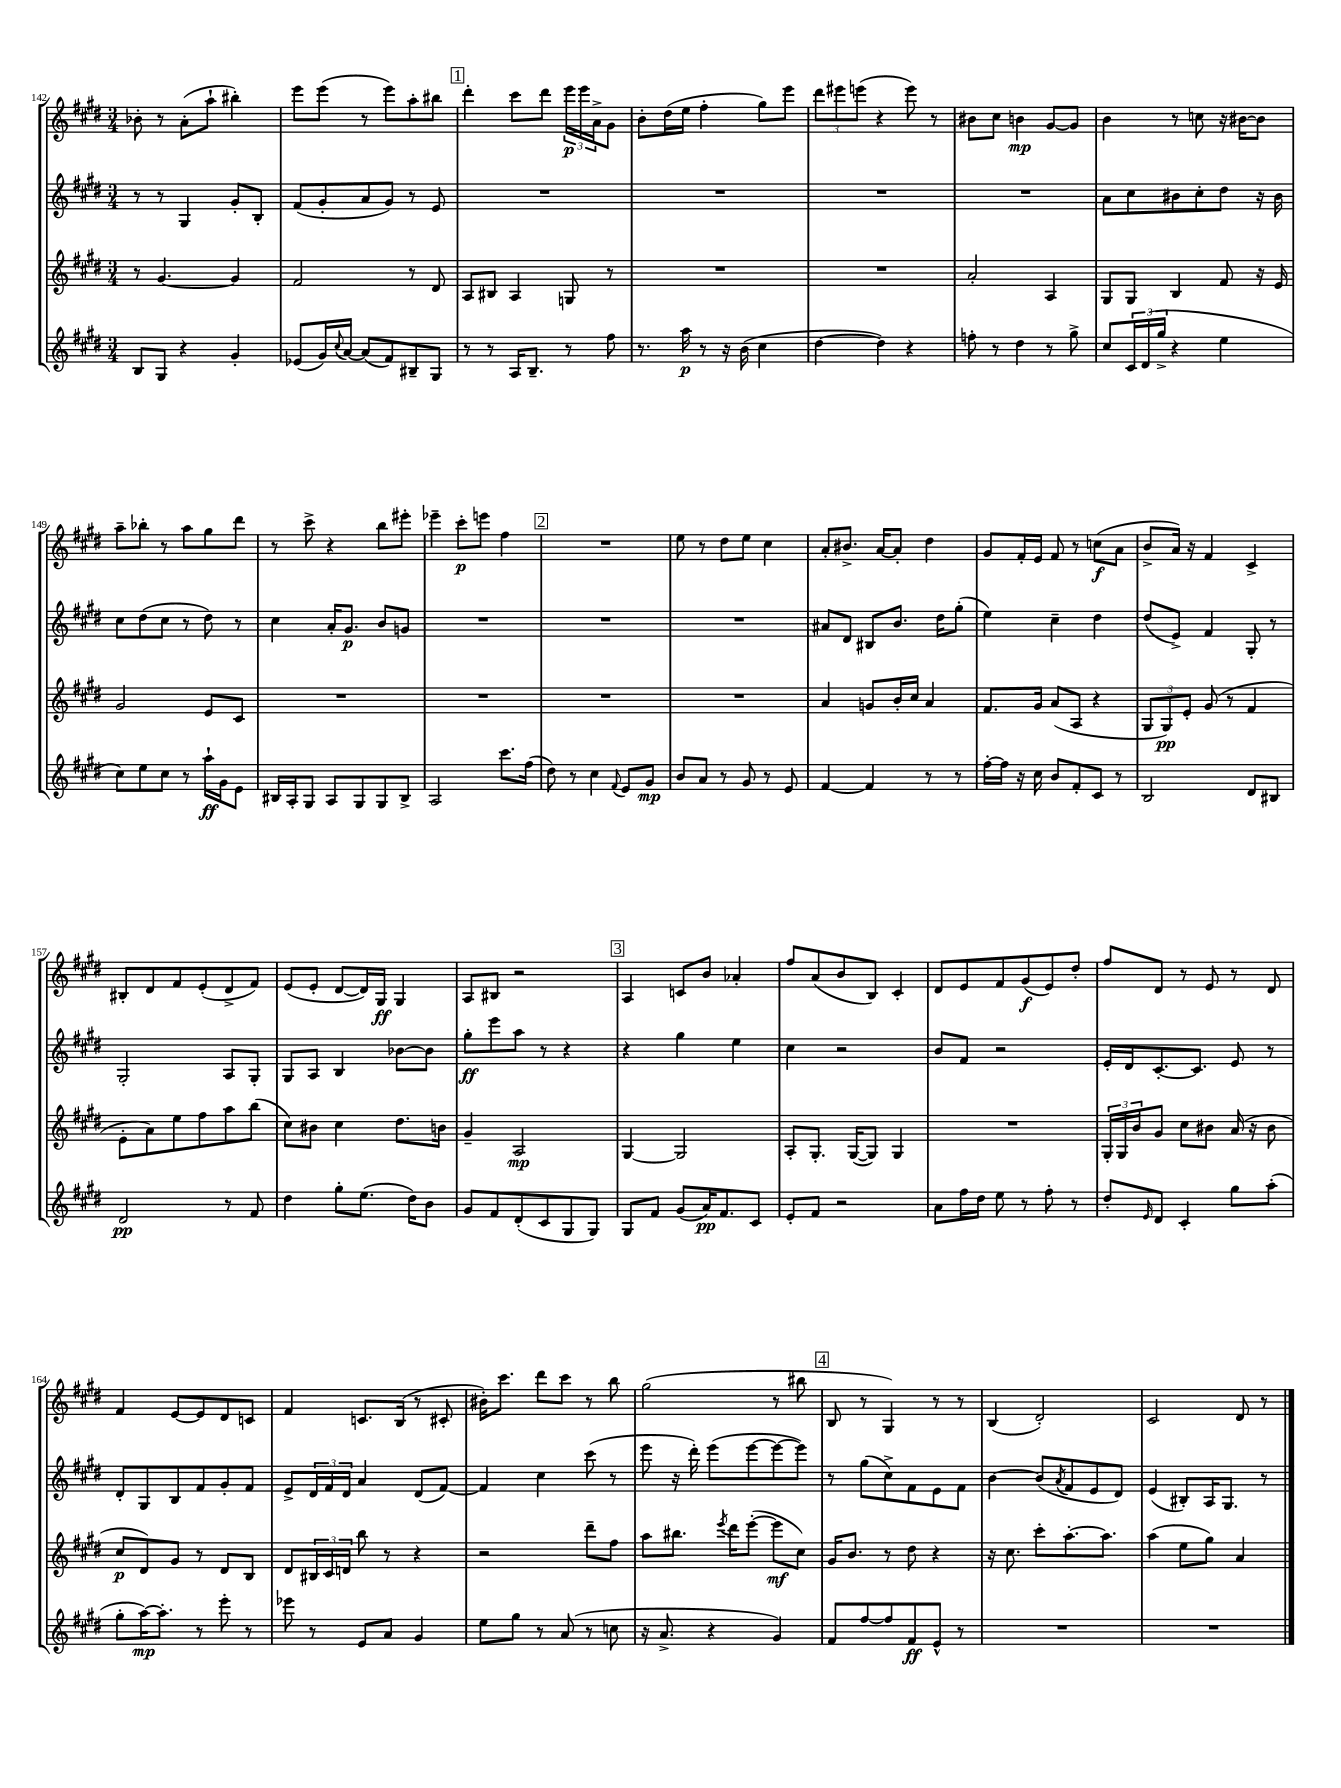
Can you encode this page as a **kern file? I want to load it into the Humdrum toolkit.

**kern	**kern	**kern	**kern
*staff4	*staff3	*staff2	*staff1
*clefG2	*clefG2	*clefG2	*clefG2
*k[f#c#g#d#]	*k[f#c#g#d#]	*k[f#c#g#d#]	*k[f#c#g#d#]
*M3/4	*M3/4	*M3/4	*M3/4
8B/L	8r	8r	8b-'\
8G#/J	[4.g#/	8r	8r
4r	.	4G#/	(8a'\L
.	.	.	8aa`\J
4g#'/	4g#/]	8g#'/L	4bb#'\)
.	.	8B'/J	.
=	=	=	=
(8e-/L	2f#/	(8f#/L	8eee\L
16g#/L)	.	8g#'/	(8eee\J
8qqcc#/	.	.	.
[16a/JJ	.	.	.
(8a/]L	.	8a/	8r
8f#/)	.	8g#/J)	8eee\L)
8B#~/	8r	8r	8aa'\
8G#/J	8d#/	8e/	8bb#\J
=	=	=	=
8r	8A/L	2.r	4ddd#'\
8r	8B#/J	.	.
16A/LK	4A/	.	8ccc#\L
8.B~/J	.	.	.
.	.	.	8ddd#\J
8r	8G/	.	24eee\LL
.	.	.	24eee\
.	.	.	24a^\J
8ff#\	8r	.	8g#\J
=	=	=	=
8.r	2.r	2.r	8b'\L
.	.	.	(16dd#\L
16aa\	.	.	16ee\JJ
8r	.	.	4ff#'\
16r	.	.	.
(16b\	.	.	.
4cc#\	.	.	8gg#\L)
.	.	.	8eee\J
=	=	=	=
[4dd#\	2.r	2.r	12ddd#\L
.	.	.	12eee#\
.	.	.	(12eee\J
4dd#\])	.	.	4r
4r	.	.	8eee\)
.	.	.	8r
=	=	=	=
8ff'\	2a'/	2.r	8b#\L
8r	.	.	8cc#\J
4dd#\	.	.	4b\
8r	4A/	.	[8g#/L
8gg#^\	.	.	8g#/]J
=	=	=	=
8cc#/L	8G#/L	8a\L	4b\
24c#/L	8G#/J	8cc#\	.
(24d#/	.	.	.
24gg#^/JJ	.	.	.
4r	4B/	8b#\	8r
.	.	8cc#'\	8cc\
4ee\	8f#/	8dd#\J	16r
.	.	.	[16b#\LK
.	16r	16r	8b#\]J
.	16e/	16b#\	.
=	=	=	=
8cc#\L)	2g#/	8cc#\L	8aa~\L
8ee\	.	(8dd#\	8bb-'\J
8cc#\J	.	8cc#\J	8r
8r	.	8r	8aa\L
16aa`\LL	8e/L	8dd#\)	8gg#\
16g#\J	.	.	.
8e\J	8c#/J	8r	8ddd#\J
=	=	=	=
16B#/LL	2.r	4cc#\	8r
16A'/J	.	.	.
8G#/J	.	.	8ccc#^\
8A/L	.	16a'/LK	4r
.	.	8.g#/J	.
8G#/	.	.	.
8G#/	.	8b/L	8bb\L
8B#^/J	.	8g/J	8eee#'\J
=	=	=	=
2A/	2.r	2.r	4eee-~\
.	.	.	8ccc#'\L
.	.	.	8eee\J
8.ccc#\L	.	.	4ff#\
(16ff#\Jk	.	.	.
=	=	=	=
8dd#\)	2.r	2.r	2.r
8r	.	.	.
4cc#\	.	.	.
8qqf#/	.	.	.
8e/L	.	.	.
8g#/J	.	.	.
=	=	=	=
8b/L	2.r	2.r	8ee\
8a/J	.	.	8r
8r	.	.	8dd#\L
8g#/	.	.	8ee\J
8r	.	.	4cc#\
8e/	.	.	.
=	=	=	=
[4f#/	4a/	8a#/L	8a'/L
.	.	8d#/J	8.b#^/J
4f#/]	8g/L	8B#/L	.
.	.	.	[16a/LK
.	16b'/L	8.b/J	8a'/]J
.	16cc#/JJ	.	.
8r	4a/	.	4dd#\
.	.	16dd#\LK	.
8r	.	(8gg#'\J	.
=	=	=	=
[16ff#'\LL	8.f#/L	4ee\)	8g#/L
16ff#\]JJ	.	.	.
16r	.	.	16f#'/L
16cc#\	16g#/Jk	.	16e/JJ
8b/L	(8a/L	4cc#~\	8f#/
8f#'/	8A/J	.	8r
8c#/J	4r	4dd#\	(8cc\L
8r	.	.	8a\J
=	=	=	=
2B/	12G#/L	(8dd#/L	8b^/L
.	12G#/)	.	.
.	.	8e^/J)	16a/Jk)
.	12e'/J	.	.
.	.	.	16r
.	(8g#/	4f#/	4f#/
.	8r	.	.
8d#/L	4f#/	8G#'/	4c#^/
8B#/J	.	8r	.
=	=	=	=
2d#/	8e'\L	2G#'/	8B#'/L
.	8a\)	.	8d#/
.	8ee\	.	8f#/
.	8ff#\	.	(8e'/
8r	8aa\	8A/L	8d#^/
8f#/	(8bb\J	8G#'/J	8f#/J)
=	=	=	=
4dd#\	8cc#\L)	8G#/L	(8e/L
.	8b#\J	8A/J	8e'/J
8gg#'\L	4cc#\	4B/	[8d#/L
(8.ee\J	.	.	16d#/]L)
.	.	.	16G#/JJ
.	8.dd#\L	[8b-\L	4G#/
16dd#\LK)	.	.	.
8b\J	.	8b-\]J	.
.	16b\Jk	.	.
=	=	=	=
8g#/L	4g#~/	8gg#'\L	8A/L
8f#/	.	8eee\	8B#/J
(8d#'/	2A/	8aa\J	2r
8c#/	.	8r	.
8G#/	.	4r	.
8G#/J)	.	.	.
=	=	=	=
8G#/L	[4G#/	4r	4A/
8f#/J	.	.	.
(8g#/L	2G#/]	4gg#\	8c/L
16a/K)	.	.	8b/J
8.f#/	.	.	.
.	.	4ee\	4a-'/
8c#/J	.	.	.
=	=	=	=
8e'/L	8A'/L	4cc#\	8ff#/L
8f#/J	8.G#'/J	.	(8a/
2r	.	2r	8b/
.	([16G#/LK	.	.
.	8G#/]J)	.	8B/J)
.	4G#/	.	4c#'/
=	=	=	=
8a\L	2.r	8b/L	8d#/L
16ff#\L	.	8f#/J	8e/
16dd#\JJ	.	.	.
8ee\	.	2r	8f#/
8r	.	.	(8g#/
8ff#'\	.	.	8e/)
8r	.	.	8dd#'/J
=	=	=	=
8dd#'/L	24G#'/LL	16e'/LL	8ff#/L
.	24G#/	.	.
.	.	16d#/J	.
.	24b/J	.	.
16qqe/	.	.	.
8d#/J	8g#/J	[8.c#'/	8d#/J
4c#'/	8cc#\L	.	8r
.	.	8.c#/]J	.
.	8b#\J	.	8e/
8gg#\L	(16a/	8e/	8r
.	16r	.	.
(8aa'\J	8b#\	8r	8d#/
=	=	=	=
8gg#'\L	8cc#/L	8d#'/L	4f#/
[16aa\K)	8d#/)	8G#/	.
8.aa'\]J	.	.	.
.	8g#/J	8B/	[8e/L
8r	8r	8f#/	8e/]
8eee'\	8d#/L	8g#'/	8d#/
8r	8B/J	8f#/J	8c/J
=	=	=	=
8eee-\	8d#/L	8e^/L	4f#/
8r	24B#/L	24d#/L	.
.	24c#/	24f#/	.
.	24d/JJ	24d#/JJ	.
8e/L	8bb\	4a/	8.c/L
8a/J	8r	.	.
.	.	.	(16B/Jk
4g#/	4r	(8d#/L	8r
.	.	[8f#/J)	8c#'/
=	=	=	=
8ee\L	2r	4f#/]	16b#'\LK)
.	.	.	8.ccc#\J
8gg#\J	.	.	.
8r	.	4cc#\	8ddd#\L
(8a/	.	.	8ccc#\J
8r	8ddd#~\L	(8ccc#\	8r
8cc\	8ff#\J	8r	8bb\
=	=	=	=
16r	8aa\L	8eee\	(2gg#\
8.a^/	.	.	.
.	8.bb#\J	16r	.
.	.	16ddd#'\)	.
4r	.	(8eee\L	.
.	8qeee/	.	.
.	16ddd#\LK	.	.
.	([8eee'\J	[8eee\	.
4g#/)	8eee\]L	8eee\_	8r
.	8cc#\J)	8eee\]J)	8bb#\
=	=	=	=
8f#/L	16g#/LK	8r	8B/
.	8.b/J	.	.
[8ff#/	.	(8gg#\L	8r
8ff#/]	8r	8cc#^\)	4G#/)
8f#/	8dd#\	8f#\	.
8e^^/J	4r	8e\	8r
8r	.	8f#\J	8r
=	=	=	=
2.r	16r	[4b\	(4B/
.	8.cc#\	.	.
.	8ccc#'\L	(8b/]L	2d#'/)
.	.	8qa/	.
.	[8.aa'\	8f#/	.
.	.	8e/	.
.	8.aa\]J	.	.
.	.	8d#/J)	.
=	=	=	=
2.r	(4aa\	(4e/	2c#/
.	8ee\L	8B#'/L)	.
.	8gg#\J)	16A/K	.
.	.	8.G#/J	.
.	4a/	.	8d#/
.	.	8r	8r
==	==	==	==
*-	*-	*-	*-
